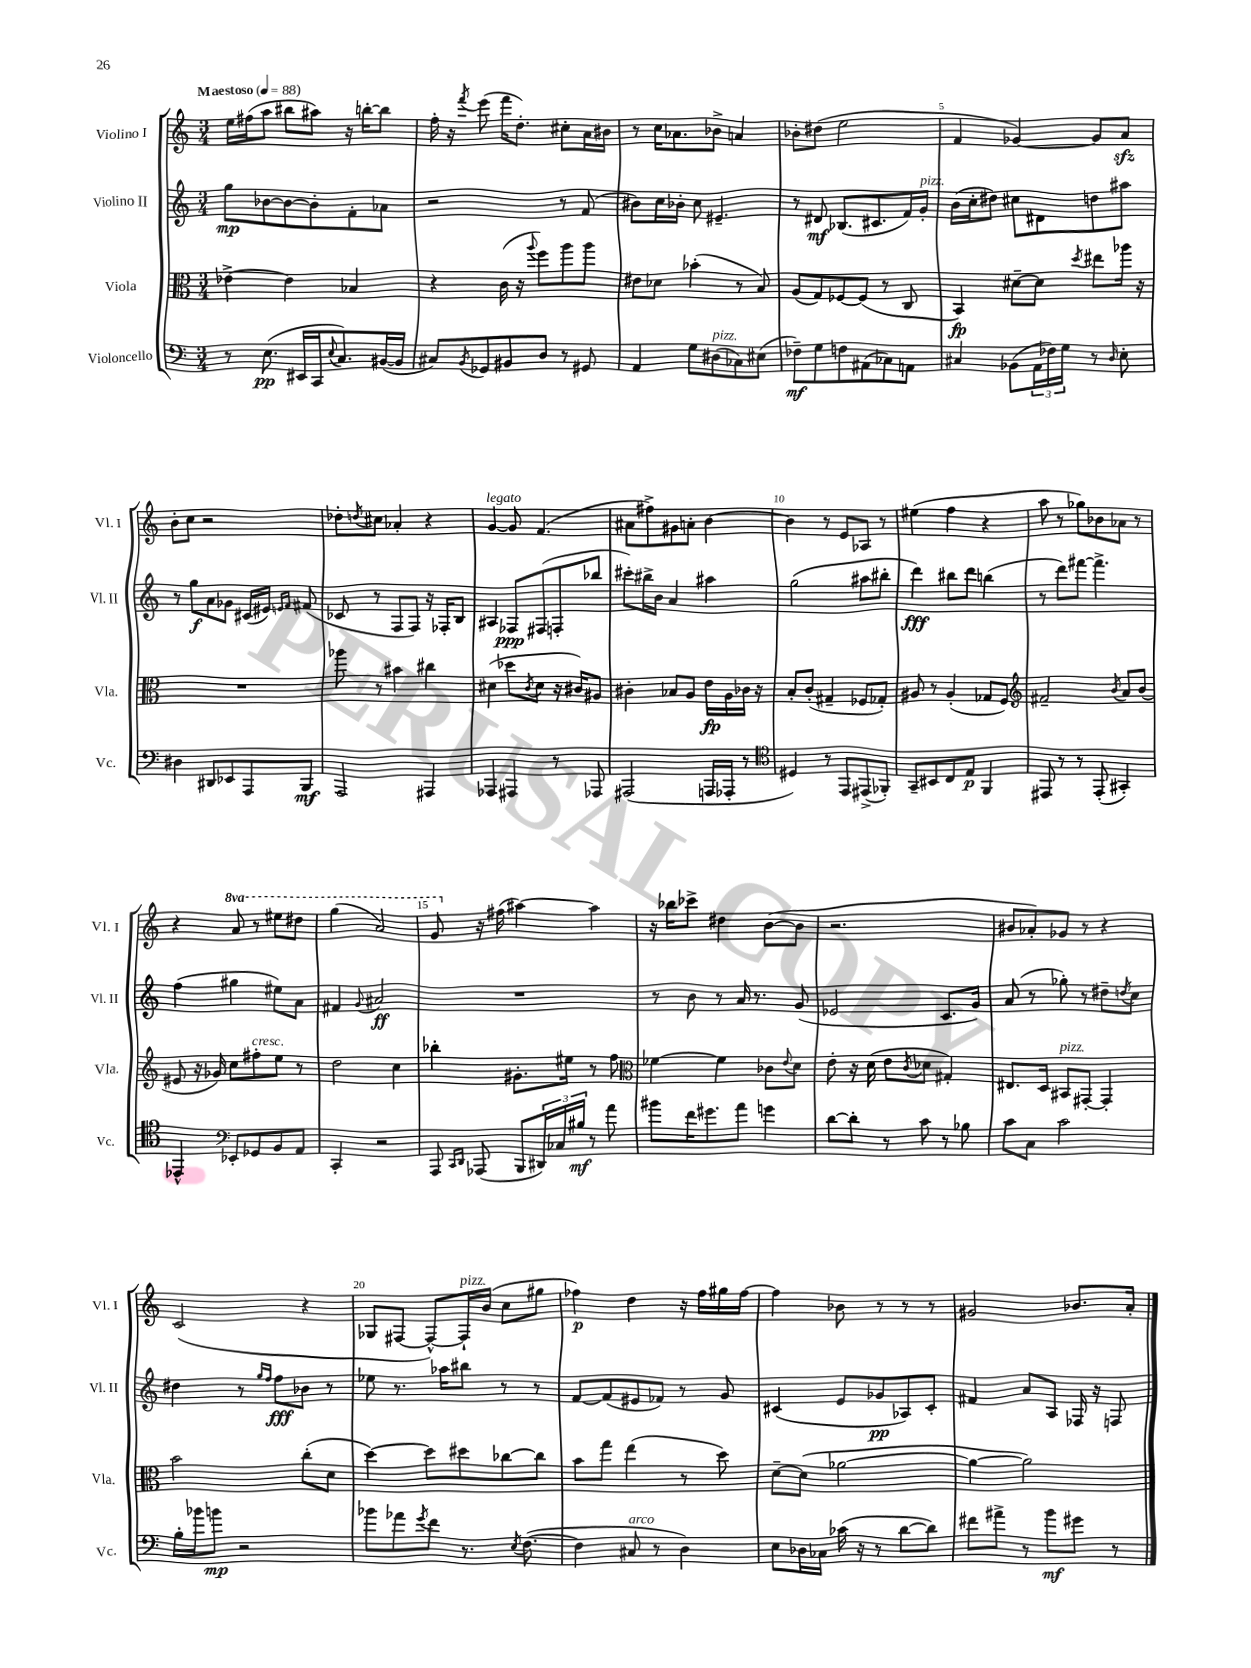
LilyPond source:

<<
\new StaffGroup <<
\new Staff = "s0" \with { instrumentName = "Violino I" shortInstrumentName = "Vl. I" } {
    \clef treble \key c \major \numericTimeSignature \time 3/4 \set Staff.ottavationMarkups = #ottavation-simple-ordinals \tempo "Maestoso" 4 = 88
    e''16 fis''16( a''8 bis''8 ais''8) r16 b''16~-. b''8 |
    f''16-. r16 \acciaccatura { f'''8 } e'''8( f'''16 d''8.-.) cis''8-. a'16 bis'16 |
    r8 c''16 aes'8. bes'8-> a'4 |
    bes'8-. dis''8( e''2 |
    f'4 ges'4~) ges'8 a'8\sfz |
    b'8-. c''8 r2 |
    des''8-. \acciaccatura { d''8 } cis''8 aes'4-. r4 |
    g'4~^\markup { \italic "legato" } g'8 f'4.( |
    ais'8 fis''8->) gis'8 a'8-. b'4~ |
    b'4 r8 e'8 aes8 r8 |
    eis''4( f''4 r4 |
    a''8 r8 ges''8) bes'8 aes'8 r8 |
    r4 \ottava #1 a''8 r8 eis'''8 dis'''8 |
    g'''4( a''2) |
    g''8 \ottava #0 r16 fis''16( ais''4~) ais''4 |
    r16 bes''16 ces'''8-> dis''4 b'8~( b'8 |
    r2. |
    bis'8 aes'8-.) ges'8 r8 r4 |
    c'2( r4 |
    ges8 fis8~ fis8~-^) fis16-!^\markup { \italic "pizz." } b'16( c''8 gis''8 |
    fes''4\p) d''4 r16 fes''16 gis''16 fes''16~ |
    fes''4 bes'8 r8 r8 r8 |
    gis'2 bes'8. a'16-. \bar "|." |
}
\new Staff = "s1" \with { instrumentName = "Violino II" shortInstrumentName = "Vl. II" } {
    \clef treble \key c \major \numericTimeSignature \time 3/4
    g''8\mp bes'8~ bes'8~ bes'8-. f'8-. aes'8 |
    r2 r8 f'8( |
    bis'8) c''16 bes'16-. c''8 eis'4.-- |
    r8 dis'8\mf bes8.( cis'8. f'16) g'16-.^\markup { \italic "pizz." } |
    b'16( c''16-. dis''8) cis''8 dis'8 d''8 ais''8 |
    r8 g''8\f a'8 ges'8 cis'16( eis'16) \grace { e'16 f'16 } fis'8( |
    ces'8 r8 f8 f8) r16 fes16-. b8 |
    ais4 fes8\ppp fis8( f8-. bes''8 |
    cis'''8-.) bis''16-> b'16 a'4 ais''4 |
    g''2( ais''8 bis''8-. |
    d'''4\fff) bis''8 d'''8 b''4( |
    r8 d'''8) fis'''8~ fis'''4.-> |
    f''4( gis''4 eis''8) a'8 |
    fis'4 \appoggiatura { g'8 } ais'2\ff |
    R2. |
    r8 b'8 r8 a'16 r8. g'8( |
    ees'2 c'8. g'16) |
    a'8( r8 ges''8-.) r8 dis''8-- \acciaccatura { d''8 } c''8 |
    dis''4 r8 \grace { g''16 f''16 } f''8\fff bes'8 r8 |
    ees''8 r8. aes''16 bis''8 r8 r8 |
    f'8~ f'8( eis'8 fes'8) r8 g'8 |
    cis'4( e'8 ges'8\pp aes8) cis'8-. |
    fis'4 a'8 a8 fes16 r16 f8 \bar "|." |
}
\new Staff = "s2" \with { instrumentName = "Viola" shortInstrumentName = "Vla." } {
    \clef alto \key c \major \numericTimeSignature \time 3/4
    ees'4~-> ees'4 bes4 |
    r4 c'16( r16 \appoggiatura { a''8 } f''8) a''8 a''8 |
    eis'8 des'8 bes'4-.( r8 b8) |
    a8( g8) fes8~ fes8( r8 c8 |
    b,4\fp) dis'8~-- dis'8 \acciaccatura { d''8 } eis''8 aes''16 r16 |
    R2. |
    aes''8 r8 bis'4 cis''4 |
    dis'4( des''8 \acciaccatura { c'8 } dis'8 r16 cis'16) ais8 |
    cis'4-. bes8 a8 e'16\fp a16 ces'16 r16 |
    b8-. c'8-.( gis4-- fes8 ges8-.) |
    ais8 r8 ais4-.( ges8 f8) |
    \clef treble fis'2-- \acciaccatura { b'8 } a'8 b'8( |
    eis'8 r16 ges'16) c''8 fis''8-.^\markup { \italic "cresc." } e''8 r8 |
    d''2 c''4 |
    bes''4-. gis'8.-. eis''16 r8 f''8 |
    \clef alto fes'4~ fes'4 ces'8 \appoggiatura { e'8 } d'8 |
    e'8-. r16 d'16( e'8 \acciaccatura { c'8 } des'8 gis4-.) |
    eis8. d16 bis,8^\markup { \italic "pizz." } gis,8~-. gis,4-. |
    b'2 c''8-.( d'8 |
    d''4~) d''8 dis''8 ces''8~ ces''8 |
    b'8 g''8 e''4( r8 d''8) |
    d'8~-- d'8( aes'2~ |
    aes'4~ aes'2) \bar "|." |
}
\new Staff = "s3" \with { instrumentName = "Violoncello" shortInstrumentName = "Vc." } {
    \clef bass \key c \major \numericTimeSignature \time 3/4
    r8 e8.\pp( eis,16 c,16 \appoggiatura { e8 } c8.) bis,16~( bis,16 |
    cis8) \acciaccatura { b,8 } ges,8 bis,8 d8 r8 gis,8 |
    a,4 g8 dis8^\markup { \italic "pizz." }( ces8) eis8( |
    fes8--\mf) g8 f8 ais,8( ces8) a,8 |
    cis4 bes,8( \tuplet 3/2 { a,16 fes16) g16 } r8 \grace { d16 } e8-. |
    dis4 dis,8 ees,8 a,,8 b,,8\mf |
    a,,2 ais,,4 |
    aes,,4 ais,,4 r8 aes,,8 |
    ais,,2( a,,16 aes,,16-. r8 |
    \clef tenor dis4) r8 e,8 eis,8->( fes,8-.) |
    g,8-- bis,8 c8 e8\p f,4 |
    eis,8 r8 r8 eis,8-.( gis,4-.) |
    ees,4-^ \clef bass ees,8-. ges,8 b,8 a,8 |
    c,4-. r2 |
    a,,8 \grace { c,16 d,16 } aes,,8( b,,8 \tuplet 3/2 { dis,16) ces16 bis16\mf } r8 a'8 |
    bis'8 f'16 gis'8. a'8 g'4 |
    d'8~ d'8-. r8 c'8 r8 bes8 |
    c'8 c8 c'2 |
    b16-. bes'16 b'8\mp r2 |
    bes'8 aes'8 \acciaccatura { g'8 } f'8 r8. \acciaccatura { e8 } f8.~( |
    f4 cis8^\markup { \italic "arco" } r8 d4) |
    e8 des16 ces16 ces'16( r16 r8 d'8~ d'8) |
    fis'8 ais'8-> r8 b'8\mf gis'8 r8 \bar "|." |
}
>>
>>
\layout { \context { \Score \override BarNumber.break-visibility = ##(#f #t #t) barNumberVisibility = #(every-nth-bar-number-visible 5) } }
